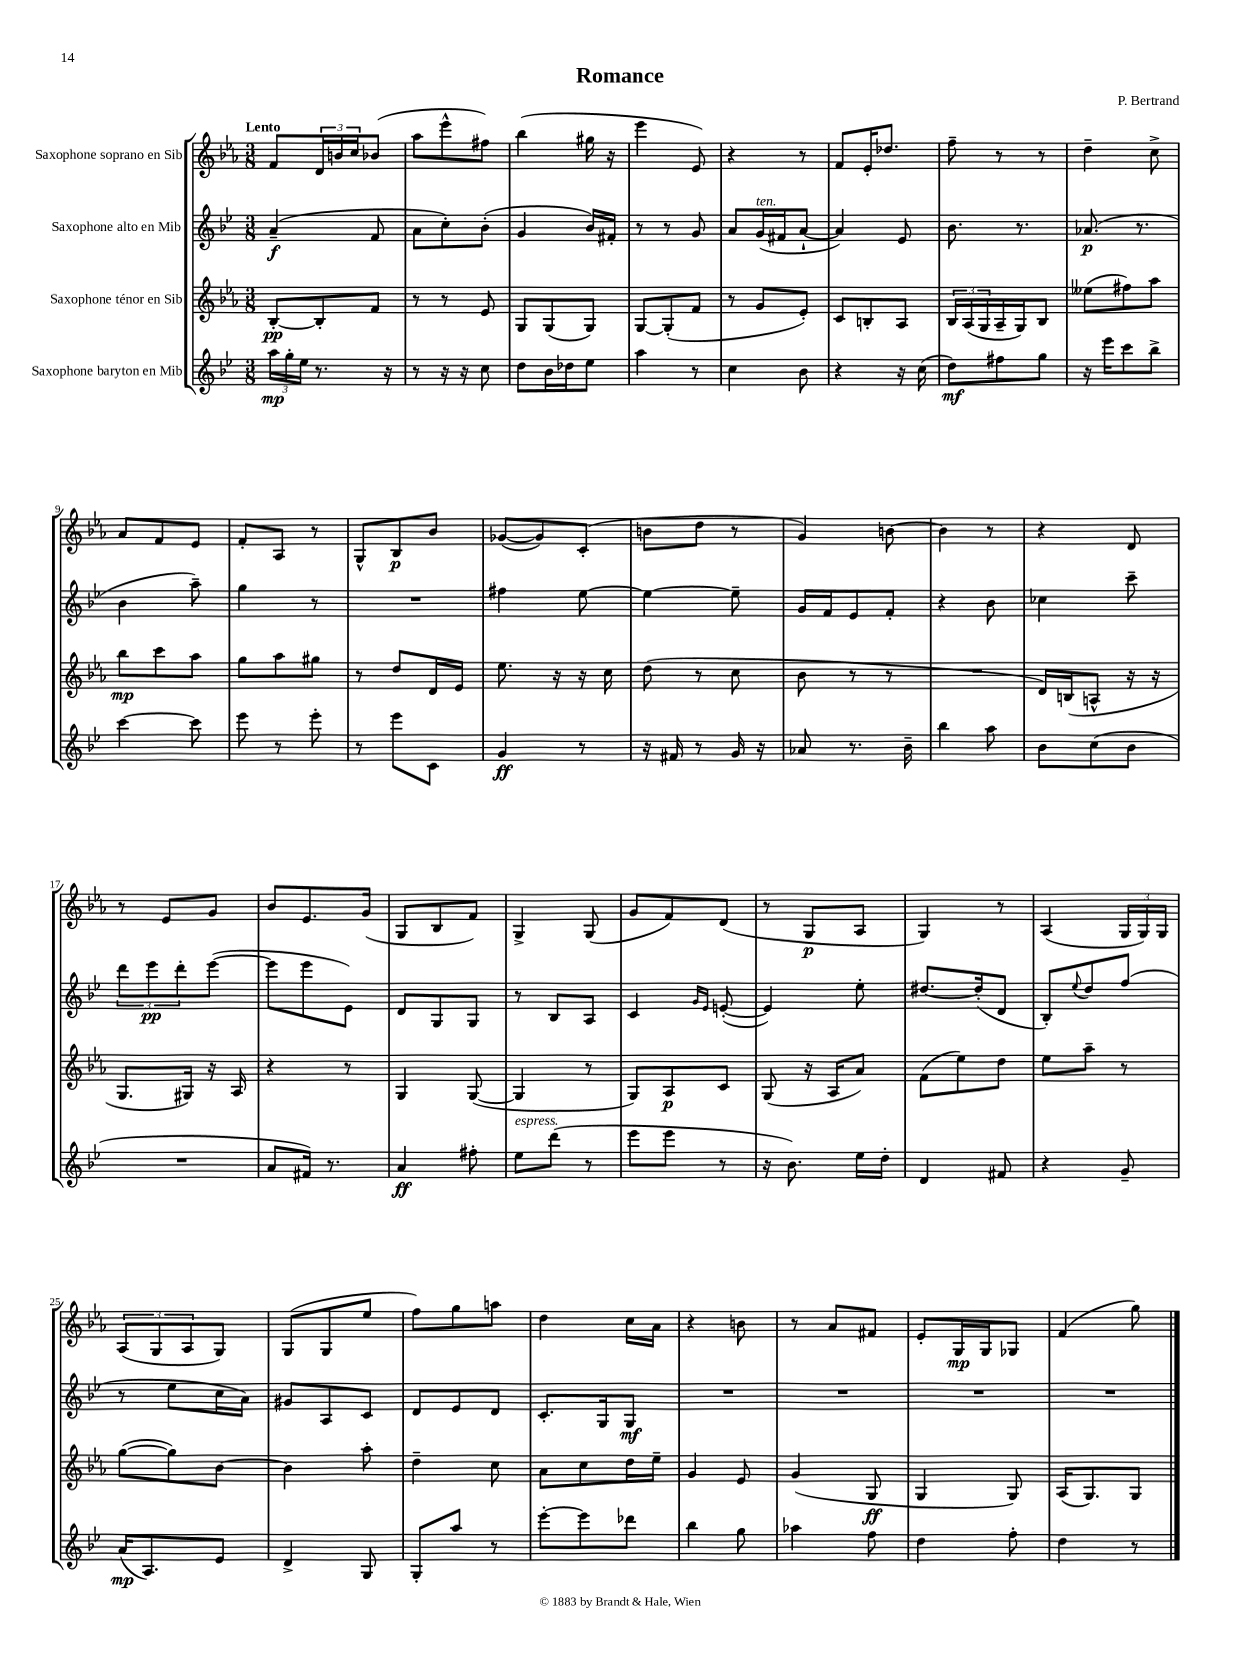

**kern	**dynam	**kern	**dynam	**kern	**dynam	**kern	**dynam
*part4	*part4	*part3	*part3	*part2	*part2	*part1	*part1
*staff4	*staff4	*staff3	*staff3	*staff2	*staff2	*staff1	*staff1
*I"Saxophone baryton en Mib	*	*I"Saxophone ténor en Sib	*	*I"Saxophone alto en Mib	*	*I"Saxophone soprano en Sib	*
*clefG2	*	*clefG2	*	*clefG2	*	*clefG2	*
*k[b-e-]	*	*k[b-e-a-]	*	*k[b-e-]	*	*k[b-e-a-]	*
*M3/8	*	*M3/8	*	*M3/8	*	*M3/8	*
=1	=1	=1	=1	=1	=1	=1	=1
!	!	!	!	!	!	!LO:TX:a:B:t=Lento	!
24aa\LL	mp	[8B-'/L	pp	(4a~/	f	8f/L	.
24gg'\	.	.	.	.	.	.	.
24ee-\JJ	.	.	.	.	.	.	.
8.r	.	8B-'/]	.	.	.	24d/L	.
.	.	.	.	.	.	24bn/	.
.	.	.	.	.	.	24cc/J	.
.	.	8f/J	.	8f/	.	(8b-X/J	.
16r	.	.	.	.	.	.	.
=2	=2	=2	=2	=2	=2	=2	=2
8r	.	8r	.	8a\L	.	8aa-\L	.
16r	.	8r	.	8cc'\)	.	8eee-^^\	.
16r	.	.	.	.	.	.	.
8cc\	.	8e-/	.	(8b-'\J	.	8ff#X\J)	.
=3	=3	=3	=3	=3	=3	=3	=3
8dd\L	.	8G/L	.	4g/	.	(4bb-\	.
16b-\L	.	(8G/	.	.	.	.	.
16dd-X\J	.	.	.	.	.	.	.
8ee-\J	.	8G/J)	.	16b-/LL)	.	16gg#X\	.
.	.	.	.	16f#X'/JJ	.	16r	.
=4	=4	=4	=4	=4	=4	=4	=4
4aa\	.	[8G/L	.	8r	.	4eee-\	.
.	.	(8G'/]	.	8r	.	.	.
8r	.	8f/J	.	8g/	.	8e-/)	.
=5	=5	=5	=5	=5	=5	=5	=5
4cc\	.	8r	.	8a/L	.	4r	.
!	!	!	!	!LO:TX:a:i:t=ten.	!	!	!
.	.	8g/L	.	(16g/L	.	.	.
.	.	.	.	16f#X/J	.	.	.
8b-\	.	8e-'/J)	.	[8a`/J	.	8r	.
=6	=6	=6	=6	=6	=6	=6	=6
4r	.	8c/L	.	4a/])	.	8f/L	.
.	.	8Bn'/	.	.	.	16e-'/K	.
.	.	.	.	.	.	8.dd-X/J	.
16r	.	8A-/J	.	8e-/	.	.	.
(16cc\	.	.	.	.	.	.	.
=7	=7	=7	=7	=7	=7	=7	=7
8dd\L)	mf	24B-/LL	.	8.b-\	.	8ff~\	.
.	.	(24A-/	.	.	.	.	.
.	.	24G/	.	.	.	.	.
8ff#X\	.	16A-~/	.	.	.	8r	.
.	.	16G/J)	.	8.r	.	.	.
8gg\J	.	8B-/J	.	.	.	8r	.
=8	=8	=8	=8	=8	=8	=8	=8
16r	.	(8ee--X\L	.	(8.a-X/	p	4dd~\	.
16eee-\KL	.	.	.	.	.	.	.
8ccc\	.	8ff#X\)	.	.	.	.	.
.	.	.	.	8.r	.	.	.
8bb-^\J	.	8aa-\J	.	.	.	8cc^\	.
!!LO:LB:g=z
=9	=9	=9	=9	=9	=9	=9	=9
[4ccc\	.	8bb-\L	mp	4b-\	.	8a-/L	.
.	.	8ccc\	.	.	.	8f/	.
8ccc\]	.	8aa-\J	.	8aa~\)	.	8e-/J	.
=10	=10	=10	=10	=10	=10	=10	=10
8eee-\	.	8gg\L	.	4gg\	.	8f'/L	.
8r	.	8aa-\	.	.	.	8A-/J	.
8eee-'\	.	8gg#X\J	.	8r	.	8r	.
=11	=11	=11	=11	=11	=11	=11	=11
8r	.	8r	.	4.r	.	8G^^/L	.
8eee-\L	.	8dd/L	.	.	.	8B-/	p
8c\J	.	16d/L	.	.	.	8b-/J	.
.	.	16e-/JJ	.	.	.	.	.
=12	=12	=12	=12	=12	=12	=12	=12
4g/	ff	8.ee-\	.	4ff#X\	.	([8g-X/L	.
.	.	.	.	.	.	8g-/])	.
.	.	16r	.	.	.	.	.
8r	.	16r	.	[8ee-\	.	(8c'/J	.
.	.	16cc\	.	.	.	.	.
=13	=13	=13	=13	=13	=13	=13	=13
16r	.	(8dd\	.	4ee-\_	.	8bn\L	.
16f#X/	.	.	.	.	.	.	.
8r	.	8r	.	.	.	8dd\J	.
16g/	.	8cc\	.	8ee-~\]	.	8r	.
16r	.	.	.	.	.	.	.
=14	=14	=14	=14	=14	=14	=14	=14
8a-X/	.	8b-\	.	16g/LL	.	4g/)	.
.	.	.	.	16f/J	.	.	.
8.r	.	8r	.	8e-/	.	.	.
.	.	8r	.	8f'/J	.	[8bn\	.
16b-~\	.	.	.	.	.	.	.
=15	=15	=15	=15	=15	=15	=15	=15
4bb-\	.	4.r	.	4r	.	4b\]	.
8aa\	.	.	.	8b-\	.	8r	.
=16	=16	=16	=16	=16	=16	=16	=16
8b-\L	.	16d/LL)	.	4cc-X\	.	4r	.
.	.	(16Bn/J	.	.	.	.	.
(8cc\	.	8An^^/J	.	.	.	.	.
8b-\J	.	16r	.	8ccc~\	.	8d/	.
.	.	16r	.	.	.	.	.
!!LO:LB:g=z
=17	=17	=17	=17	=17	=17	=17	=17
4.r	.	8.G/L	.	12ddd\L	.	8r	.
.	.	.	.	12eee-\	pp	.	.
.	.	.	.	.	.	8e-/L	.
.	.	.	.	12ddd'\	.	.	.
.	.	16G#X/Jk)	.	.	.	.	.
.	.	16r	.	([8eee-\J	.	8g/J	.
.	.	16A-/	.	.	.	.	.
=18	=18	=18	=18	=18	=18	=18	=18
8a/L	.	4r	.	8eee-\L]	.	8b-/L	.
16f#X/Jk)	.	.	.	8eee-\	.	8.e-/	.
8.r	.	.	.	.	.	.	.
.	.	8r	.	8e-\J)	.	.	.
.	.	.	.	.	.	(16g/Jk	.
=19	=19	=19	=19	=19	=19	=19	=19
4a/	ff	4G/	.	8d/L	.	8G/L	.
.	.	.	.	8G/	.	8B-/	.
8ff#X'\	.	([8G/	.	8G/J	.	8f/J)	.
=20	=20	=20	=20	=20	=20	=20	=20
!LO:TX:a:i:t=espress.	!	!	!	!	!	!	!
8ee-\L	.	4G/]	.	8r	.	4G^/	.
(8ddd\J	.	.	.	8B-/L	.	.	.
8r	.	8r	.	8A/J	.	(8G/	.
=21	=21	=21	=21	=21	=21	=21	=21
8eee-\L	.	8G/L)	.	4c/	.	8g/L	.
8eee-\J	.	8A-/	p	.	.	8f/)	.
.	.	.	.	16qqg/LL	.	.	.
.	.	.	.	16qqe-/JJ	.	.	.
8r	.	8c/J	.	([8en'/	.	(8d/J	.
=22	=22	=22	=22	=22	=22	=22	=22
16r	.	(8G/	.	4e/])	.	8r	.
8.b-\)	.	.	.	.	.	.	.
.	.	16r	.	.	.	8G/L	p
.	.	16A-/KL	.	.	.	.	.
16ee-\LL	.	8a-/J)	.	8ee-'\	.	8A-/J	.
16dd'\JJ	.	.	.	.	.	.	.
=23	=23	=23	=23	=23	=23	=23	=23
4d/	.	(8f\L	.	[8.dd#X/L	.	4G/)	.
.	.	8ee-\)	.	.	.	.	.
.	.	.	.	(16dd#'/k]	.	.	.
8f#X/	.	8dd\J	.	8d/J	.	8r	.
=24	=24	=24	=24	=24	=24	=24	=24
4r	.	8ee-\L	.	8B-'/L)	.	(4A-/	.
.	.	.	.	8qqee-/	.	.	.
.	.	8aa-~\J	.	8dd/	.	.	.
8g~/	.	8r	.	(8ff/J	.	24G/LL	.
.	.	.	.	.	.	24G/)	.
.	.	.	.	.	.	24G/JJ	.
!!LO:LB:g=z
=25	=25	=25	=25	=25	=25	=25	=25
(16a/KL	mp	([8gg\L	.	8r	.	(12A-/L	.
8.A/)	.	.	.	.	.	.	.
.	.	.	.	.	.	12G/	.
.	.	8gg\])	.	8ee-\L	.	.	.
.	.	.	.	.	.	12A-/	.
8e-/J	.	[8b-\J	.	16cc\L	.	8G/J)	.
.	.	.	.	16a\JJ)	.	.	.
=26	=26	=26	=26	=26	=26	=26	=26
4d^/	.	4b-\]	.	8g#X/L	.	(8G/L	.
.	.	.	.	8A/	.	8G/	.
8G/	.	8aa-'\	.	8c/J	.	8ee-/J	.
=27	=27	=27	=27	=27	=27	=27	=27
8G'/L	.	4dd~\	.	8d/L	.	8ff\L)	.
8aa/J	.	.	.	8e-/	.	8gg\	.
8r	.	8cc\	.	8d/J	.	8aan\J	.
=28	=28	=28	=28	=28	=28	=28	=28
[8eee-'\L	.	8a-\L	.	8.c'/L	.	4dd\	.
8eee-\]	.	8cc\	.	.	.	.	.
.	.	.	.	16G/k	.	.	.
8ddd-X\J	.	16dd\L	.	8G/J	mf	16cc\LL	.
.	.	16ee-~\JJ	.	.	.	16a-\JJ	.
=29	=29	=29	=29	=29	=29	=29	=29
4bb-\	.	4g/	.	4.r	.	4r	.
8gg\	.	8e-/	.	.	.	8bn\	.
=30	=30	=30	=30	=30	=30	=30	=30
4aa-X\	.	(4g/	.	4.r	.	8r	.
.	.	.	.	.	.	8a-/L	.
8ff\	.	8G/	ff	.	.	8f#X/J	.
=31	=31	=31	=31	=31	=31	=31	=31
4dd\	.	4G/	.	4.r	.	8e-'/L	.
.	.	.	.	.	.	16G/L	mp
.	.	.	.	.	.	16G/J	.
8ff'\	.	8G/)	.	.	.	8G-X/J	.
=32	=32	=32	=32	=32	=32	=32	=32
4dd\	.	(16A-/KL	.	4.r	.	(4f/	.
.	.	8.G/)	.	.	.	.	.
8r	.	8G/J	.	.	.	8gg\)	.
==	==	==	==	==	==	==	==
*-	*-	*-	*-	*-	*-	*-	*-
